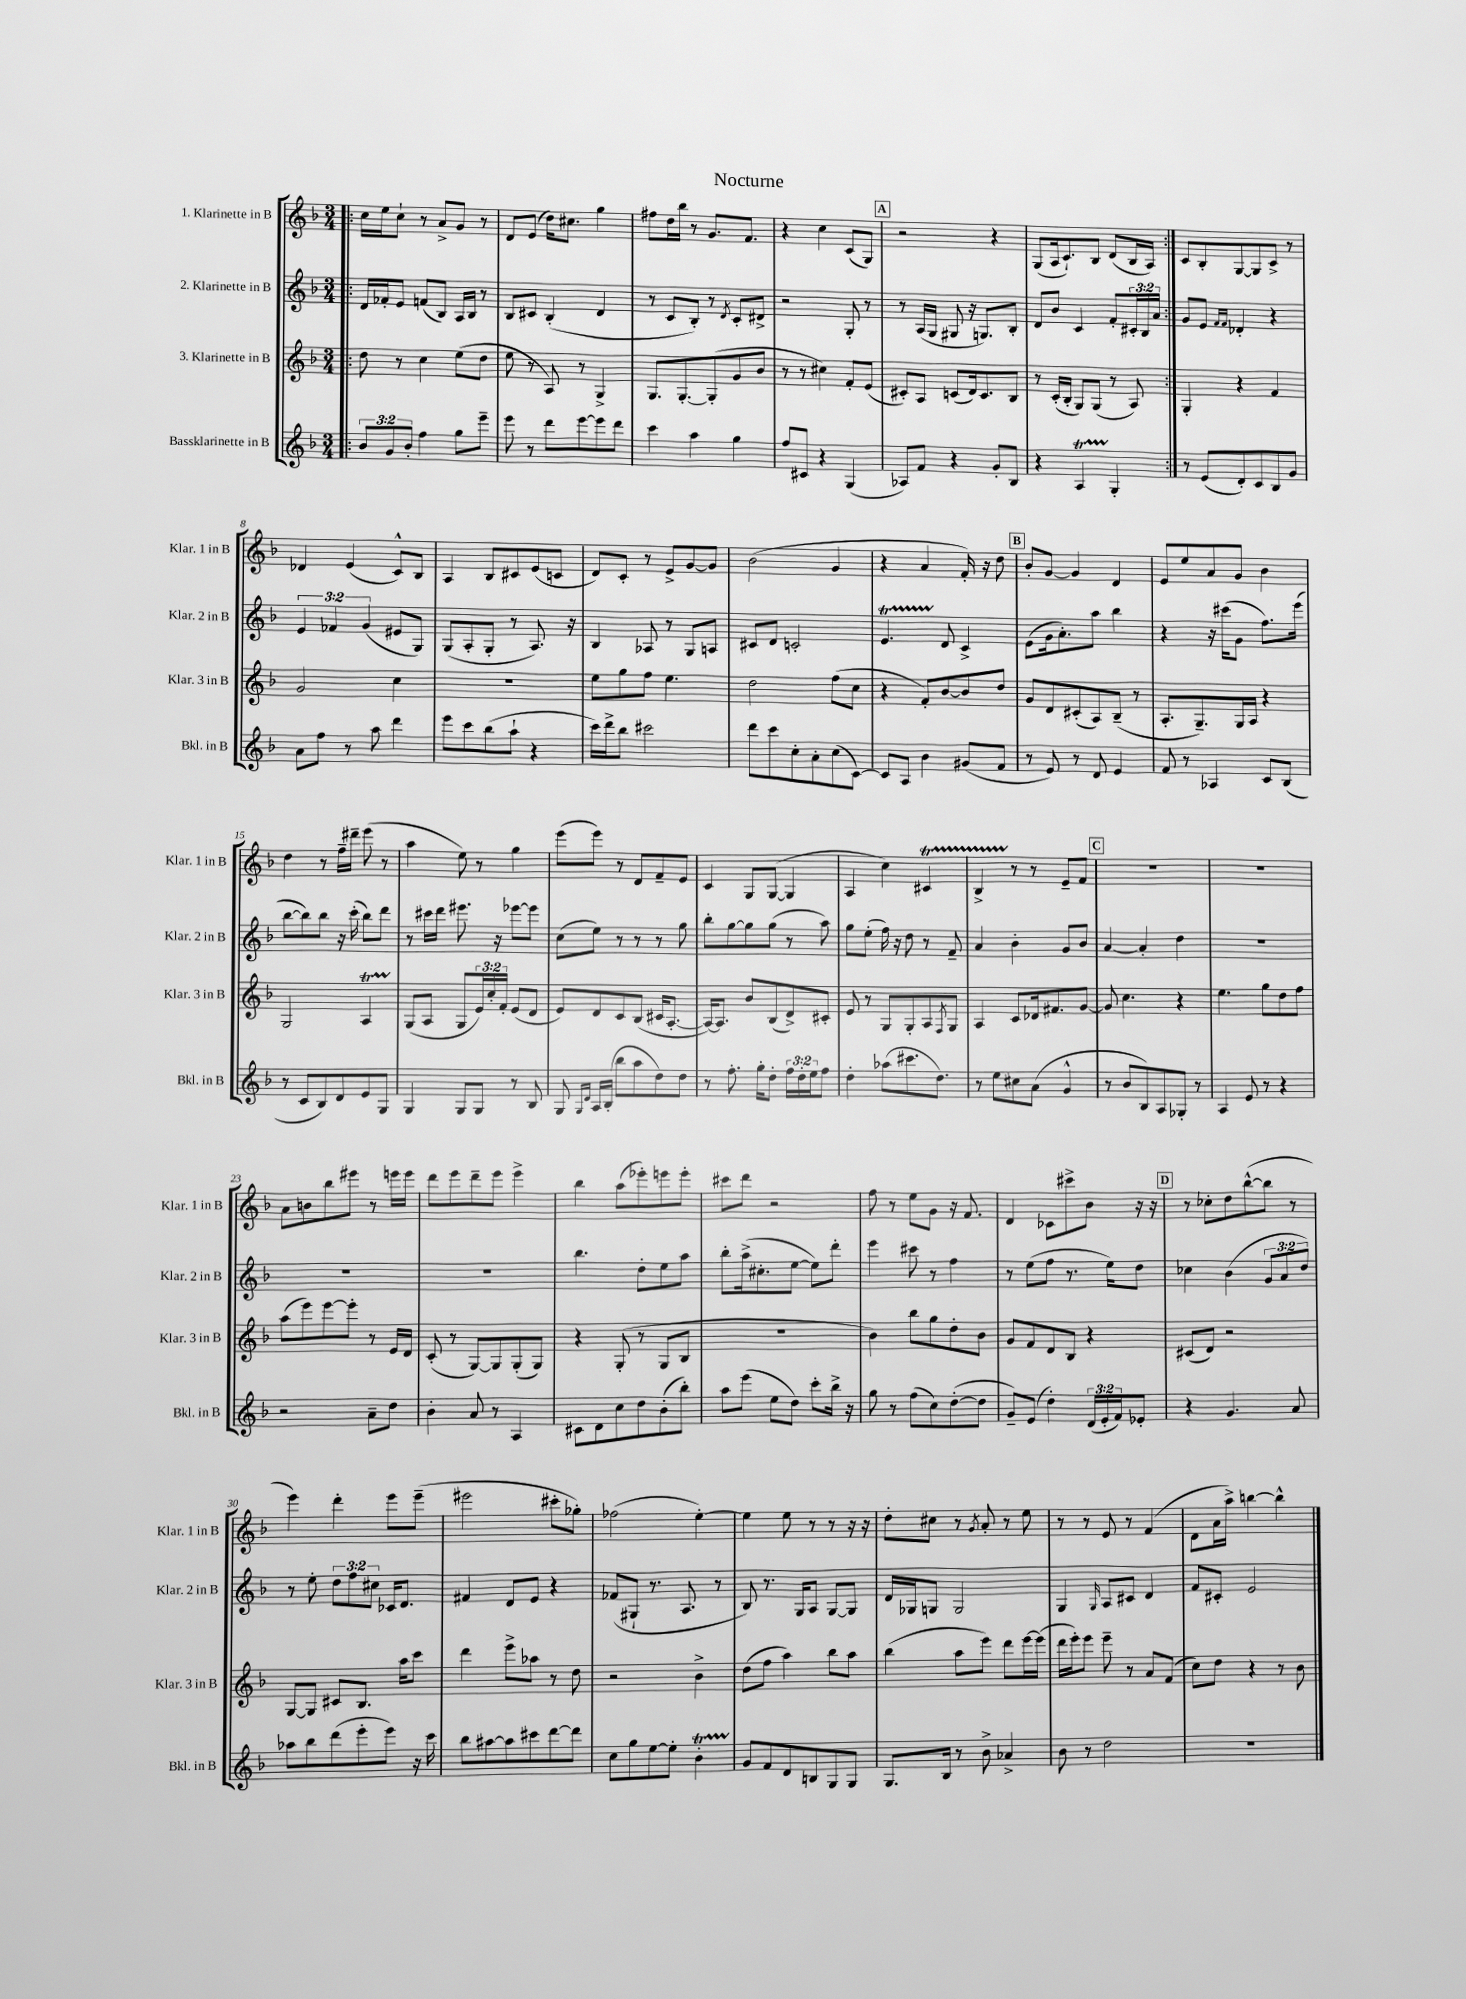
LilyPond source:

\header { title = "Nocturne" }
<<
\new StaffGroup <<
\new Staff = "s0" \with { instrumentName = "1. Klarinette in B" shortInstrumentName = "Klar. 1 in B" } {
    \clef treble \key f \major \numericTimeSignature \time 3/4
    \repeat volta 2 { \bar ".|:" c''16 e''16 c''8-! r8 a'8-> g'8 r8 |
    d'8 e'8( d''16) cis''8. g''4 |
    fis''8 d''16 bes''16 r8 g'8. f'8. |
    r4 c''4 c'8( g8) |
    \mark \markup { \box "A" } r2 r4 |
    g8( a16 c'8.-!) bes8 d'8( bes16 a16) | }
    c'8 bes8-. g8~ g8 c'8-> r8 |
    des'4 e'4( c'8-^) bes8 |
    a4 bes8 cis'8 e'8( c'8 |
    d'8) c'8-. r8 e'8-> g'8~ g'8 |
    bes'2( g'4 |
    r4 a'4 f'16-.) r16 d''8 |
    \mark \markup { \box "B" } bes'8-. g'8~ g'4 d'4 |
    e'8 e''8 a'8 g'8 bes'4 |
    d''4 r8 f''16-- dis'''16-- e'''8( r8 |
    a''4 e''8) r8 g''4 |
    e'''8( e'''8) r8 d'8 f'8-- e'8 |
    c'4 g8 g8~( g4 |
    a4 c''4) cis'4\startTrillSpan |
    bes4-> r8\stopTrillSpan r8 e'8-- f'8 |
    \mark \markup { \box "C" } R2. |
    R2. |
    a'8 b'8 bes''8 eis'''8 r8 e'''16 e'''16 |
    d'''8 e'''8 d'''8-- e'''8 e'''4-> |
    bes''4 a''8( ees'''8-.) e'''8 e'''8-. |
    cis'''8 d'''8 r2 |
    f''8 r8 e''8 g'8 r16 f'8. |
    d'4 ces'8 cis'''8-> bes'8 r16 r16 |
    \mark \markup { \box "D" } r8 ces''8-. d''8 bes''8~-^( bes''8 r8 |
    e'''4) d'''4-. e'''8 e'''8--( |
    eis'''2 cis'''8-. ges''8-.) |
    fes''2( e''4~-.) |
    e''4 e''8 r8 r8 r16 r16 |
    d''8-. cis''8 r8 \acciaccatura { g'8 } a'8-. r8 e''8 |
    r8 r8 e'8 r8 f'4( |
    d'8 a'16 a''16->) b''4~ b''4-^ \bar "|." |
}
\new Staff = "s1" \with { instrumentName = "2. Klarinette in B" shortInstrumentName = "Klar. 2 in B" } {
    \clef treble \key f \major \numericTimeSignature \time 3/4 \override Staff.TupletNumber.text = #tuplet-number::calc-fraction-text
    \repeat volta 2 { \bar ".|:" d'16 fes'16-. e'8 f'8( bes8) a16 bes16 r8 |
    bes8 cis'8 bes4-.( d'4 |
    r8 c'8 bes8-.) r8 \acciaccatura { d'8 } c'8-. dis'8-> |
    r2 g8-. r8 |
    \mark \markup { \box "A" } r8 a16( g16 gis8 r16 g8.) bes8-. |
    d'8 bes'8 c'4 f'8-. \tuplet 3/2 { cis'16-. bes16 a'16 } | }
    g'8 e'8 \grace { f'16 f'16 } des'4-. r4 |
    \tuplet 3/2 { e'4 fes'4 g'4( } eis'8 g8) |
    g8( a8-. g8-. r8 a8.) r16 |
    bes4 aes8 r8 g8 a8 |
    cis'8 d'8 c'2-. |
    e'4.\startTrillSpan d'8\stopTrillSpan c'4-> |
    \mark \markup { \box "B" } e'8( g'16 a'8.-.) a''8 bes''4 |
    r4 r16 cis'''16( g'8 f''8.) e'''16( |
    bes''8~ bes''8) bes''8 r16 c'''16-.( bes''8) d'''8 |
    r8 cis'''16 d'''16 eis'''8. r16 ees'''8~ ees'''8 |
    c''8( e''8) r8 r8 r8 g''8 |
    bes''8-. g''8~ g''8 g''8( r8 a''8) |
    g''8 e''8-.( f''16) r16 d''8 r8 f'8-- |
    a'4 bes'4-. g'8 bes'8 |
    \mark \markup { \box "C" } a'4~ a'4-. d''4 |
    R2. |
    R2. |
    R2. |
    bes''4. d''8-. e''8 a''8 |
    bes''8-. a''16->( cis''8.-. e''8~ e''8) d'''8-. |
    e'''4 cis'''8 r8 f''4 |
    r8 e''8( f''8 r8. e''16) d''8 |
    \mark \markup { \box "D" } ces''4 bes'4( \tuplet 3/2 { g'8 a'8 d''8) } |
    r8 e''8-. \tuplet 3/2 { d''8 f''8 cis''8 } ces'16 d'8. |
    fis'4 d'8 e'8 r4 |
    fes'8( gis8-! r8. a8. r8 |
    bes8) r8. g16 a8 g8~ g8 |
    d'16 ges16 g8 g2 |
    g4 \grace { g16 } a8 cis'8 d'4 |
    f'8 cis'8-. e'2 \bar "|." |
}
\new Staff = "s2" \with { instrumentName = "3. Klarinette in B" shortInstrumentName = "Klar. 3 in B" } {
    \clef treble \key f \major \numericTimeSignature \time 3/4 \override Staff.TupletNumber.text = #tuplet-number::calc-fraction-text
    \repeat volta 2 { \bar ".|:" d''8 r8 c''4 e''8( d''8 |
    e''8 r8 a8) r8 g4-> |
    g8. g8.~-. g8-.( g'8 bes'8 |
    r8 r8 cis''4) f'8-. e'8( |
    \mark \markup { \box "A" } cis'8-.) a8 c'8( d'16) c'8. bes8 |
    r8 c'16-.( bes16-. g8) g8( r8 a8) | }
    g4-. r4 f'4 |
    g'2 c''4 |
    R2. |
    e''8 g''8 f''8 e''4. |
    d''2 f''8( c''8 |
    r4 f'8-.) bes'8~ bes'8 d''8 |
    \mark \markup { \box "B" } g'8 d'8 cis'8-.( a8) bes8--( r8 |
    a8.-. g8.--) g16 a16 r4 |
    g2 a4\startTrillSpan |
    g8\stopTrillSpan( a8 g8 \tuplet 3/2 { e'16) c''16-. f'16-. } e'8( d'8 |
    e'8) d'8 c'8 bes8( cis'16 a8.~-. |
    a16~) a8. bes'8 bes8( d'8->) cis'8-. |
    e'8 r8 g8 g8-. a8 \acciaccatura { f8 } g8 |
    a4 c'8 des'16 fis'8. g'8~ |
    \mark \markup { \box "C" } g'8 c''4. r4 |
    e''4. g''8 d''8 f''8 |
    a''8( e'''8) e'''8~ e'''8-. r8 e'16 d'16 |
    c'8-.( r8 g8~) g8 g8-.( g8) |
    r4 g8-.( r8 g8 bes8 |
    R2. |
    bes'4) bes''8 g''8 d''8-. bes'8 |
    g'8 f'8 d'8 bes8 r4 |
    \mark \markup { \box "D" } cis'8( d'8) r2 |
    g8~ g8 cis'8 bes8. a''16 c'''8 |
    d'''4 e'''8-> aes''8 r8 d''8 |
    r2 bes'4-> |
    d''8( f''8 a''4) bes''8 a''8 |
    bes''4( a''8 e'''8) d'''8 e'''16~ e'''16( |
    d'''16 e'''16-.) e'''8 e'''8-- r8 a'8 f'8( |
    c''8) d''8 r4 r8 bes'8 \bar "|." |
}
\new Staff = "s3" \with { instrumentName = "Bassklarinette in B" shortInstrumentName = "Bkl. in B" } {
    \clef treble \key f \major \numericTimeSignature \time 3/4 \override Staff.TupletNumber.text = #tuplet-number::calc-fraction-text
    \repeat volta 2 { \bar ".|:" \tuplet 3/2 { bes'8 g'8 bes'8-. } f''4 g''8 e'''8-- |
    e'''8 r8 d'''8 e'''8~ e'''8 d'''8 |
    c'''4 a''4 g''4 |
    f''8 cis'8 r4 g4( |
    \mark \markup { \box "A" } aes8) f'8 r4 g'8-. bes8 |
    r4 a4\startTrillSpan g4-.\stopTrillSpan | }
    r8 e'8( d'8-.) c'8 bes8 g'8 |
    a'8 f''8 r8 a''8 d'''4 |
    e'''8 c'''8 bes''8( a''8-! r4 |
    c'''16) d'''16-> bes''8 cis'''2 |
    d'''8 c'''8 c''8-. a'8-. c''8( c'8~) |
    c'8 a8 bes'4 gis'8( f'8 |
    \mark \markup { \box "B" } r8 e'8) r8 d'8 e'4 |
    f'8 r8 aes4 c'8 bes8( |
    r8 c'8 bes8) d'8 e'8 g8 |
    g4 g8 g8 r8 bes8 |
    g8 \grace { g16 d'16 } a16 bes16-.( bes''8 a''8 d''8) d''8 |
    r8 f''8.-. g''16-. d''8-. \tuplet 3/2 { f''16 d''16-. e''16 } f''8 |
    d''4-. aes''8( cis'''8. d''8.) |
    r8 e''8 cis''8 a'8( g'4-^ |
    \mark \markup { \box "C" } r8 bes'8 bes8) a8 ges8-. r8 |
    a4 e'8 r8 r4 |
    r2 a'8-- d''8 |
    bes'4-. a'8 r8 a4 |
    cis'8 d'8 c''8 d''8 bes'8-.( bes''8-.) |
    a''8 e'''8( e''8 d''8) c'''8-. bes''16-> r16 |
    g''8 r8 f''8( c''8) d''8~-.( d''8 |
    g'8--) e'8( d''4-.) \tuplet 3/2 { d'16( e'16-. f'16) } ees'8-. |
    \mark \markup { \box "D" } r4 g'4. a'8 |
    aes''8 bes''8 d'''8( e'''8-. e'''8) r16 c'''16 |
    bes''8 ais''8~ ais''8 cis'''8 d'''8~ d'''8 |
    c''8 g''8 e''8~ e''8-. bes'4-.\startTrillSpan |
    g'8\stopTrillSpan f'8 d'8 b8 g8 g8 |
    g8. bes16 r8 bes'8-> aes'4-> |
    bes'8 r8 d''2 |
    R2. \bar "|." |
}
>>
>>
